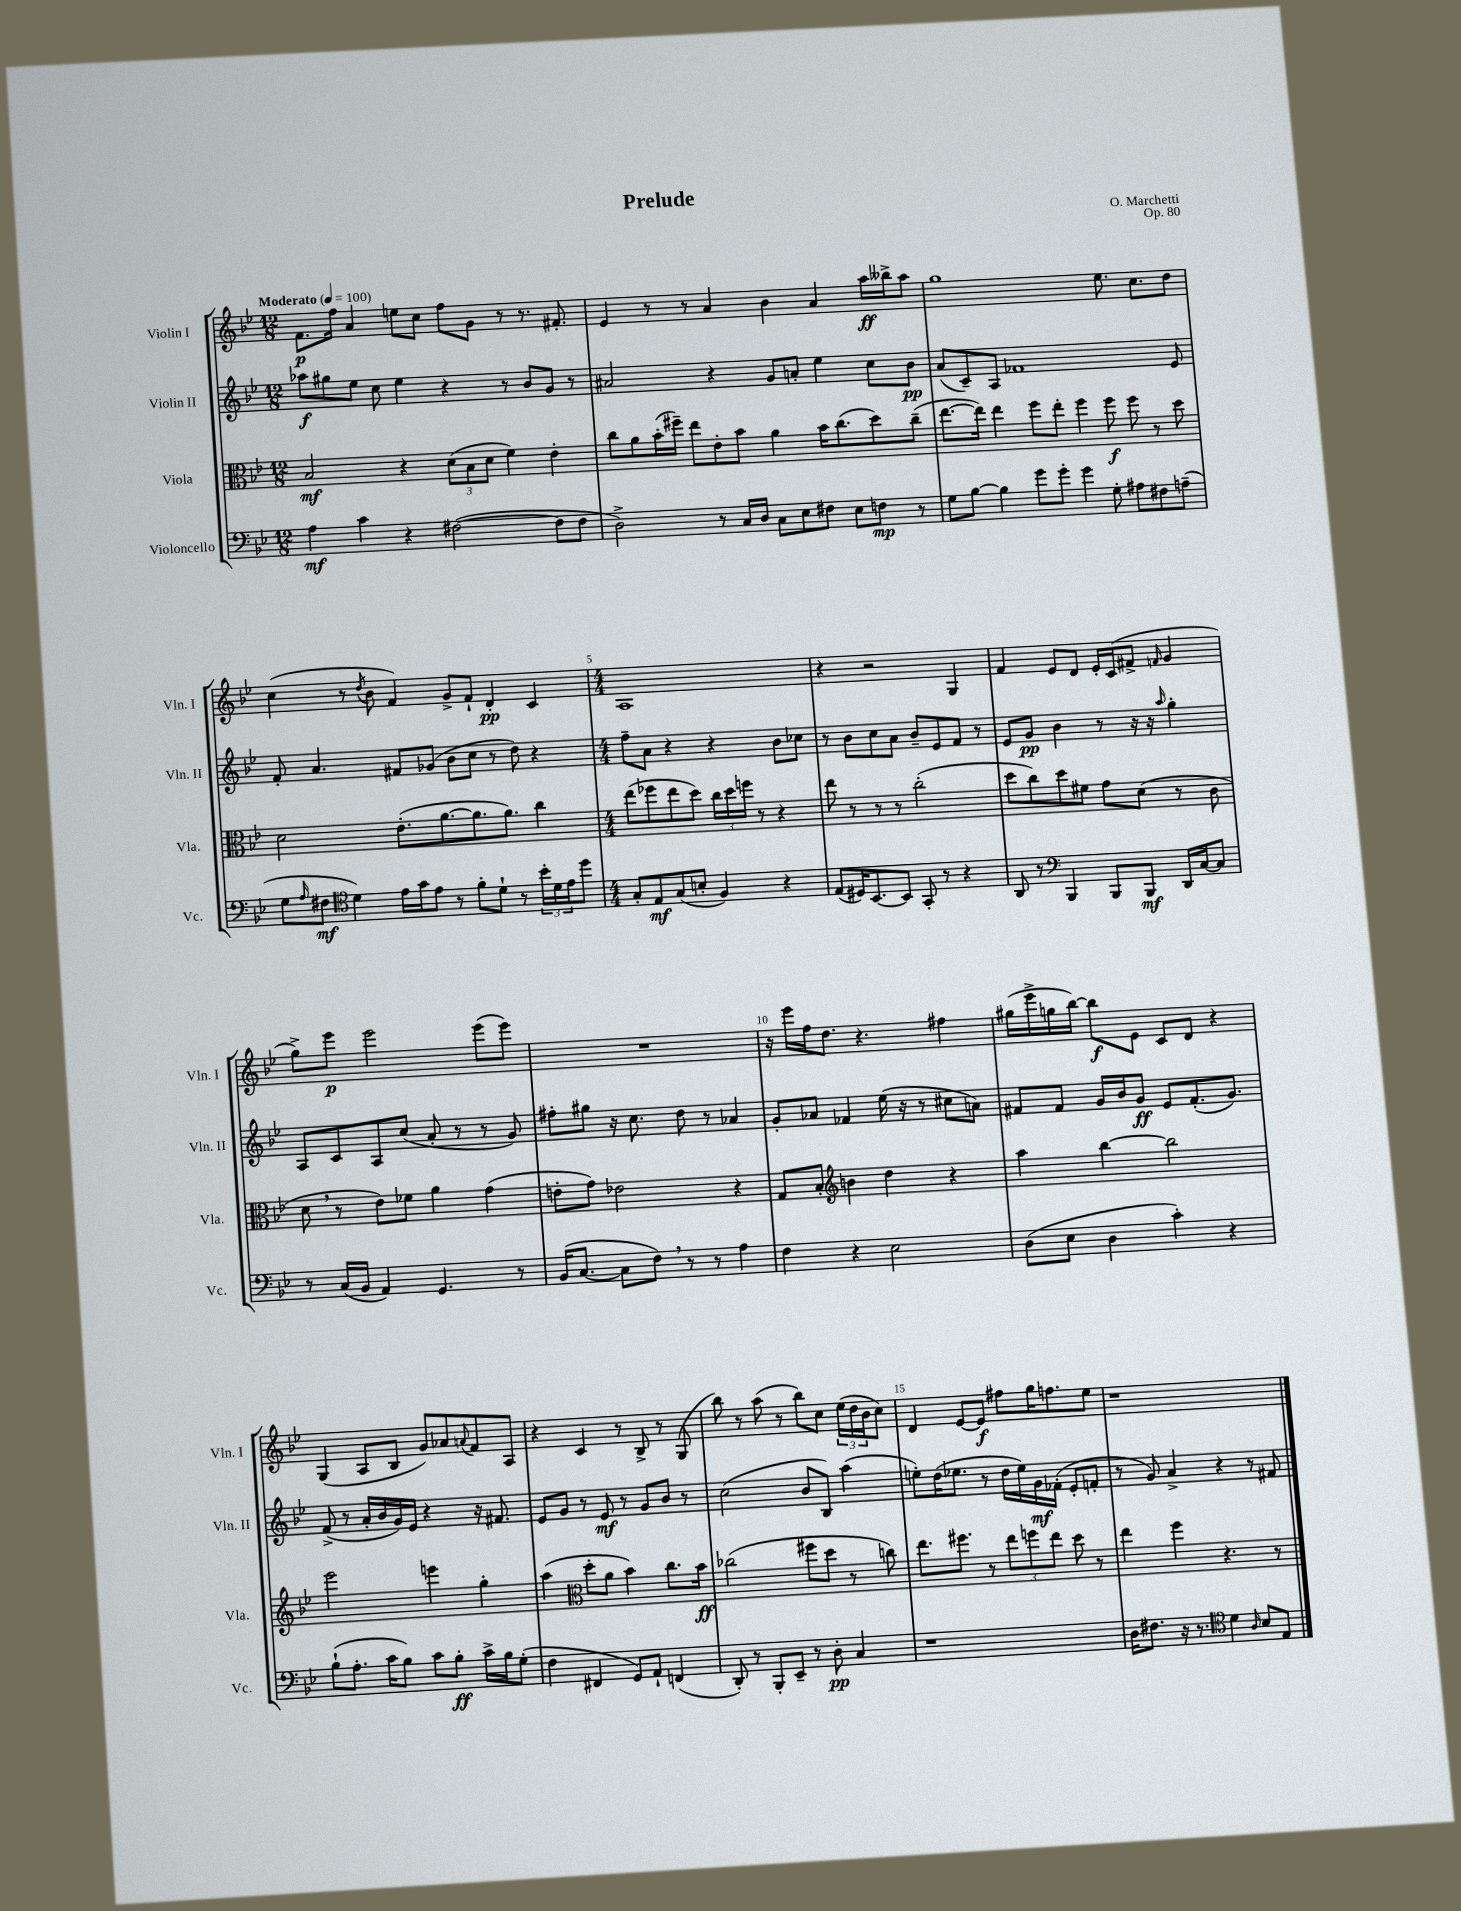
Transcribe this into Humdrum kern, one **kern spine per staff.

**kern	**kern	**kern	**kern
*staff4	*staff3	*staff2	*staff1
*clefF4	*clefC3	*clefG2	*clefG2
*k[b-e-]	*k[b-e-]	*k[b-e-]	*k[b-e-]
*M12/8	*M12/8	*M12/8	*M12/8
*MM100	*MM100	*MM100	*MM100
4A\	2B-/	8aa-\L	8.f\L
.	.	8gg#\	.
.	.	.	16ff\Jk
4c\	.	8ee-\J	4a/
.	.	8cc\	.
4r	4r	4ee-\	8ee\L
.	.	.	8cc\J
([2F#\	(12d\L	4r	8ff\L
.	12B-\	.	.
.	.	.	8g\J
.	12d\J	.	.
.	4f\)	8r	8r
.	.	8b-/L	8.r
8F#\]L	4e-'\	8g/J	.
.	.	.	8.f#'/
8F#\J	.	8r	.
=	=	=	=
2D^\)	8cc\L	2a#/	4e-/
.	8a\	.	.
.	(16b-'\L	.	8r
.	16ff#~\JJ)	.	.
.	8ee-\L	.	8r
8r	8e-'\	4r	4a/
16C/LL	8b-\J	.	.
16D/JJ	.	.	.
8C\L	4a\	8g/L	4b-\
8E-\	.	8a'/J	.
8F#\J	16b-\LK	4ee-\	4a/
.	(8.cc\	.	.
8E-\L	.	.	.
8F\J	8dd\)	8cc\L	16aa\LL
.	.	.	16bb--^\J
8r	(8cc~\J	8b-\J	8aa\J
=	=	=	=
8G\L	[8.ee-\L	(8a/L	1gg
[8B-\J	.	8c~/)	.
.	16ee-\]Jk)	.	.
4B-\]	4ee-\	8A/J	.
.	.	1f-	.
8g\L	8ff\L	.	.
8g'\J	8ee-'\J	.	.
4g\	4ff\	.	.
8G'\	8ff\	.	8.ee-\
8A#\L	8ff\	.	.
.	.	.	8.cc\L
8F#\	8r	.	.
(8A~\J	8dd\	8e-/	8dd\J
=	=	=	=
8G\L	2d\	8f'/	(4cc\
16qqA/	.	.	.
8F#\J	.	4.a/	.
*clefC4	*	*	*
4d\)	.	.	8r
.	.	.	8qdd/
.	.	.	8b-\
16e-\LL	(8.e-'\L	8f#/L	4f/)
16g\J	.	.	.
8e-\J	.	(8g-/J	.
.	[8.a\	.	.
8r	.	8b-\L	8g^/L
8f'\L	8.a\]	8cc\J	8f`/J
8d`\J	.	8r	4d'/
.	8.a\J)	.	.
8r	.	8dd\)	.
24b-'\LL	4cc\	4r	4c/
24d\	.	.	.
24e-\J	.	.	.
8dd\J	.	.	.
=	=	=	=
*M4/4	*M4/4	*M4/4	*M4/4
8G'/L	(8ee-\L	8ff~\L	1A
8E-/	8ff-\	8a\J	.
(8G/	8ee-\	4r	.
8B'/J	8dd\J)	.	.
4F/)	24cc\LL	4r	.
.	24dd\	.	.
.	24ff\JJ	.	.
.	8r	.	.
4r	4r	8b-\L	.
.	.	8cc-\J	.
=	=	=	=
(8E-/L	8ee-\	8r	4r
16D#/K)	8r	8b-\L	.
[8.BB-/	.	.	.
.	8r	8cc\	2r
8BB-/]J	8r	8a\J	.
8GG'/	(2cc'\	8b-~/L	.
8r	.	8e-/	.
4r	.	8f/J	4G/
.	.	8r	.
=	=	=	=
8AA/	8dd\L	8e-/L	4f/
8r	8cc\)	8g/J	.
*clefF4	*	*	*
4BBB-/	8dd\	4b-\	8e-/L
.	8f#\J	.	8d/J
8BBB-/L	8g\L	8r	16e-'/LL
.	.	.	(16c/J
8BBB-/J	(8d\J	16r	8f#^/J
.	.	16r	.
.	.	16qqaa/	16qqf/
16DD/LL	8r	4gg'\	4g/
[16C/J	.	.	.
8C/]J	8c\	.	.
=	=	=	=
8r	8d\	8A/L	8gg^\L)
(16C/LL	8r	8c/	8eee-\J
16BB-/JJ	.	.	.
4AA/)	8e-\L)	8A/	2eee-\
.	8f-\J	(8cc/J	.
4.GG/	4a\	8a'/	.
.	.	8r	.
.	(4g\	8r	(8eee-\L
8r	.	8g/)	8eee-\J)
=	=	=	=
(16BB-/LK	8e'\L	8ff#'\L	1r
[8.C/J	.	.	.
.	8g\J)	8gg#\J	.
8C\]L	2e-\	16r	.
.	.	8.cc\	.
8F\J)	.	.	.
8r	.	8dd\	.
8r	.	8r	.
4A\	4r	4a-/	.
=	=	=	=
4F\	8G/L	8g'/L	16r
.	.	.	16eee-\LL
.	8B-'/J	8a-/J	16ff\J
.	.	.	8.dd\J
*	*clefG2	*	*
4r	4b\	4f-/	.
.	.	.	4.r
2E-\	4dd\	(16ee-\	.
.	.	16r	.
.	.	8r	.
.	4r	8cc#\L	4ff#\
.	.	8a\J)	.
=	=	=	=
(8D\L	4aa\	8f#/L	(16gg#\LL
.	.	.	16eee-^\
8E-\J	.	8f#/J	16gg\
.	.	.	[16bb-\JJ)
4D\	[4bb-\	16g/LL	8bb-\]L
.	.	16b-/J	.
.	.	8g/J	8e-\J
4c'\)	2bb-\]	8e-/L	8c/L
.	.	(8.f#'/	8d/J
4r	.	.	4r
.	.	8.g/J)	.
=	=	=	=
(8B-`\L	2eee-\	(8f^/	(4G/
8.A'\J	.	8r	.
.	.	16a'/LL	8A/L
16c\LK	.	16b-/	.
8B-\J)	.	16g/)	8B-/J
.	.	16e-/JJ	.
8c\L	4eee\	4r	8g/L)
8B-'\J	.	.	8a-/
.	.	.	8qqa/
16c^\LL	4gg'\	16r	8f/
16B-\J	.	8.f#/	.
(8G'\J	.	.	8A/J
=	=	=	=
4F\	(4aa\	8e-/L	4r
.	.	8g/J	.
*	*clefC3	*	*
4FF#/	8dd'\L	8r	4c/
.	8a\J	8e-/	.
8GG/L)	4b-\)	8r	8r
8AA`/J	.	8g/L	8B-^/
(4FF/	8.cc\L	8b-/J	8r
.	.	8r	(8G/
.	16b-\Jk	.	.
=	=	=	=
8DD'/)	(2cc-\	(2cc\	8bb-\)
8r	.	.	8r
8BBB-'/L	.	.	(8aa\
8EE-~/J	.	.	8r
8r	8ff#\L	8b-/L	8bb-\L)
8D'\	8dd\J	8B-/J)	8cc\J
4C/	8r	(4aa\	(24ee-\LL
.	.	.	24dd\
.	.	.	24b-\J
.	8cc\)	.	8cc\J)
=	=	=	=
1r	8.ee-\L	8ee'\L)	4d/
.	.	(16dd\K	.
.	8.ff#\J	8.ee-\J	.
.	.	.	[8e-/L
.	8r	8r	8e-/]J
.	12ee-\L	16dd\LL	8ff#\L
.	.	16ee-\)	.
.	12ff\	.	.
.	.	16g\	16gg\K
.	12ee-\J	.	.
.	.	(16f-'\JJ	8.ff\
.	8dd\	8e-'/L	.
.	8r	8f'/J	8ee-\J
=	=	=	=
16D\LK	4ee-\	8r	1r
8.F#\J	.	.	.
.	.	8g/)	.
16r	4ff\	4a^/	.
8.r	.	.	.
*clefC4	*	*	*
4d\	4.r	4r	.
16qqA/	.	.	.
8B-/L	.	8r	.
8E-/J	8r	8f#/	.
==	==	==	==
*-	*-	*-	*-
